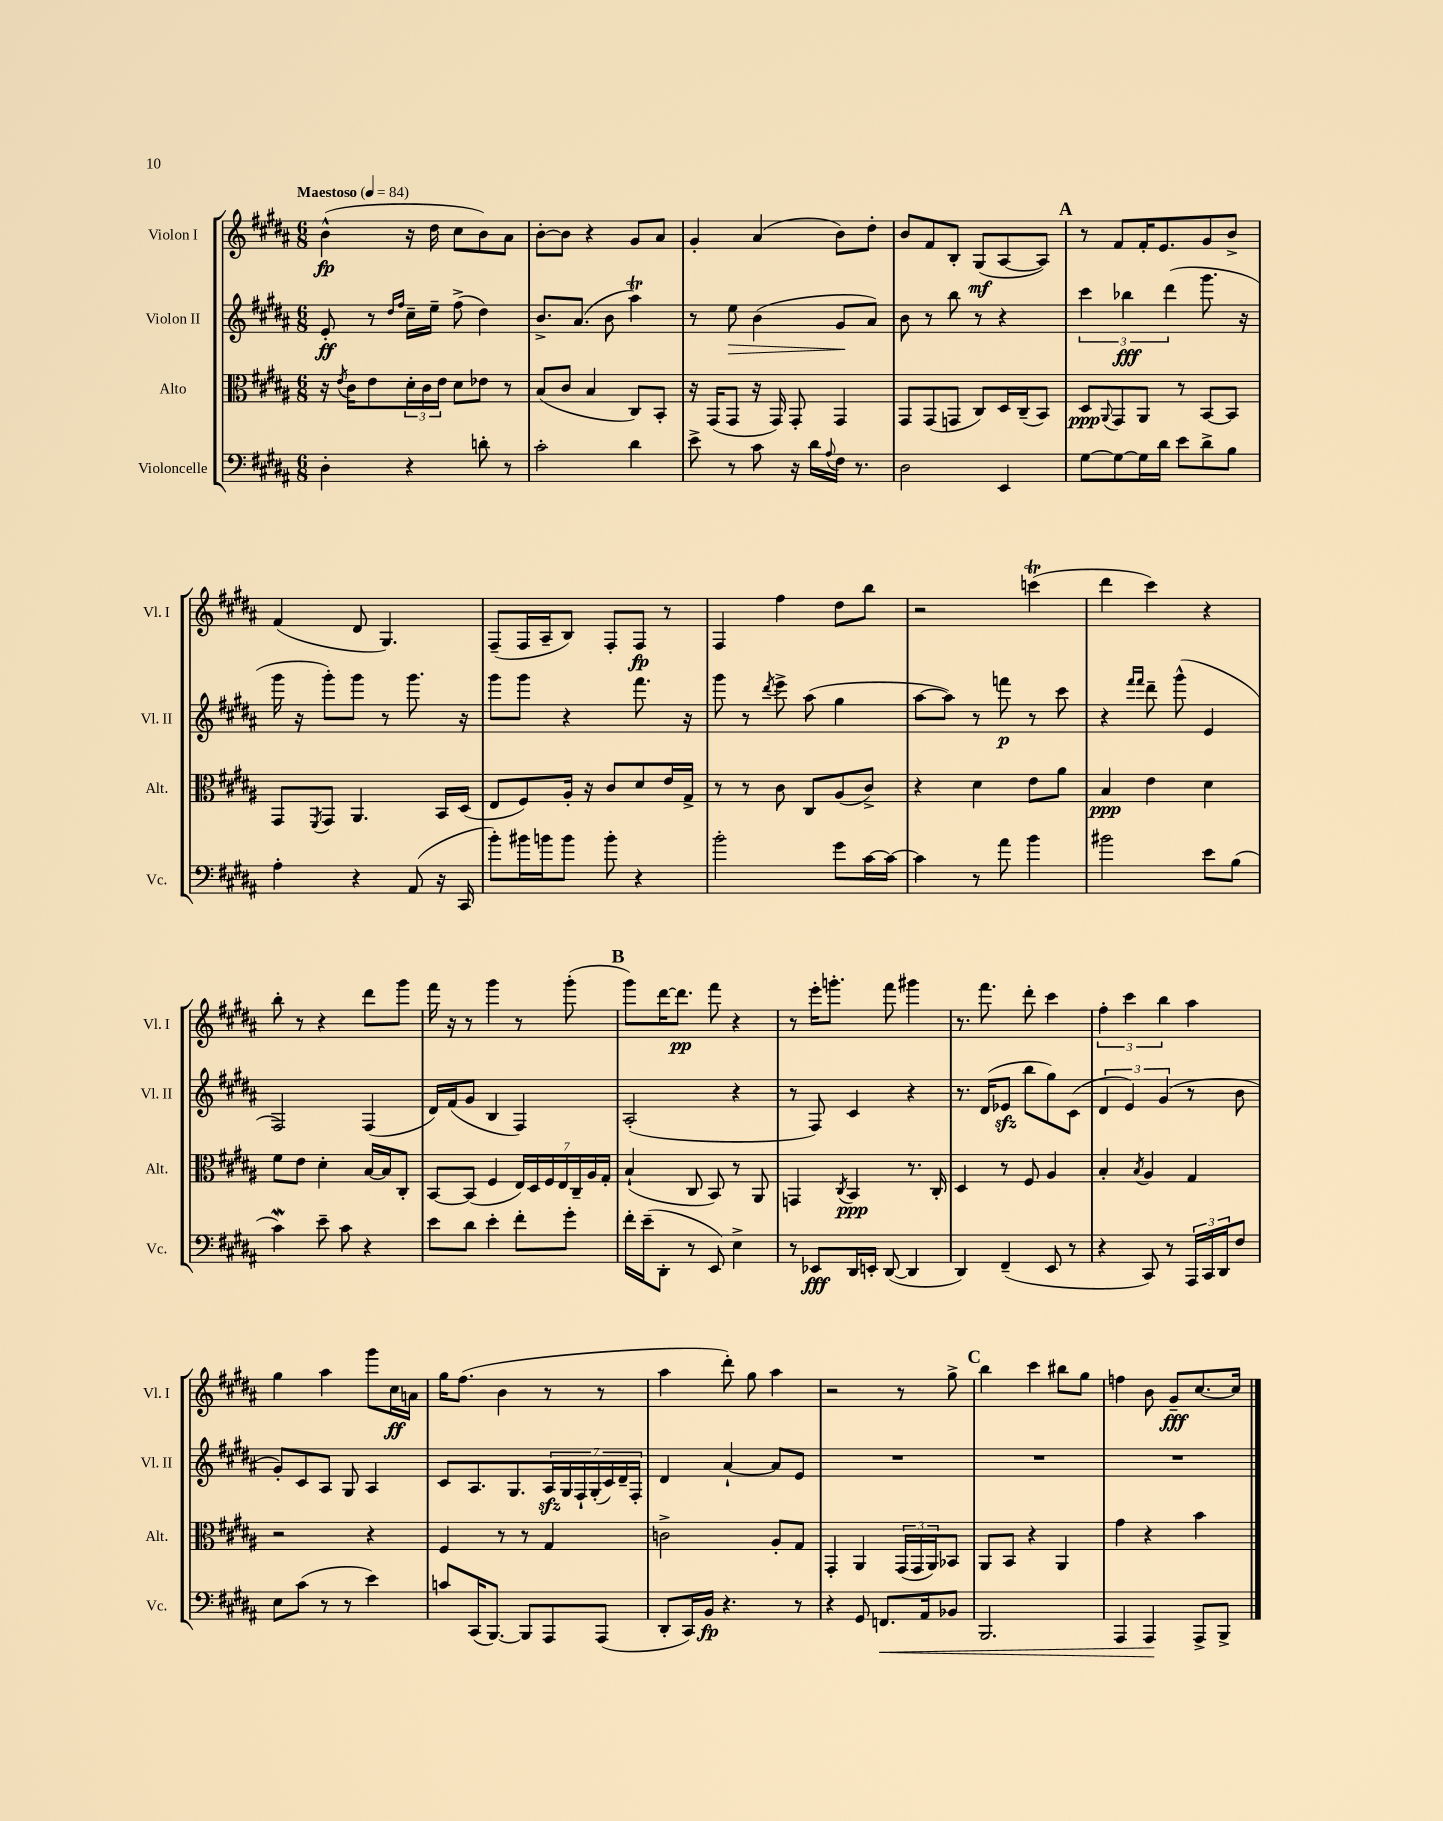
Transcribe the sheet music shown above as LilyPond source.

<<
\new StaffGroup <<
\new Staff = "s0" \with { instrumentName = "Violon I" shortInstrumentName = "Vl. I" } {
    \clef treble \key b \major \numericTimeSignature \time 6/8 \tempo "Maestoso" 4 = 84
    b'4-^\fp( r16 dis''16 cis''8 b'8) ais'8 |
    b'8~-. b'8 r4 gis'8 ais'8 |
    gis'4-. ais'4( b'8) dis''8-. |
    b'8 fis'8 b8-. gis8\mf( ais8~ ais8) |
    \mark \markup { \bold "A" } r8 fis'8 fis'16-. e'8. gis'8 b'8-> |
    fis'4( dis'8 gis4.) |
    fis8--( fis16 ais16-- b8) fis8-. fis8\fp r8 |
    fis4 fis''4 dis''8 b''8 |
    r2 c'''4\trill( |
    dis'''4 cis'''4) r4 |
    b''8-. r8 r4 dis'''8 gis'''8 |
    fis'''16 r16 r8 gis'''4 r8 gis'''8-.( |
    \mark \markup { \bold "B" } gis'''8) dis'''16~ dis'''8.\pp fis'''8 r4 |
    r8 e'''16-. g'''8.-. fis'''8 gis'''4 |
    r8. fis'''8. dis'''8-. cis'''4 |
    \tuplet 3/2 { fis''4-. cis'''4 b''4 } ais''4 |
    gis''4 ais''4 gis'''8 cis''16\ff a'16 |
    gis''16 fis''8.( b'4 r8 r8 |
    ais''4 dis'''8-.) gis''8 ais''4 |
    r2 r8 gis''8-> |
    \mark \markup { \bold "C" } b''4 cis'''4 bis''8 gis''8 |
    f''4 b'8 gis'8--\fff cis''8.~ cis''16 \bar "|." |
}
\new Staff = "s1" \with { instrumentName = "Violon II" shortInstrumentName = "Vl. II" } {
    \clef treble \key b \major \numericTimeSignature \time 6/8
    e'8-.\ff r8 \grace { dis''16 fis''16 } cis''16-- e''16-- fis''8->( dis''4) |
    b'8.-> ais'8.( b'8 ais''4\trill) |
    r8 e''8\> b'4( gis'8\! ais'8) |
    b'8 r8 b''8 r8 r4 |
    \mark \markup { \bold "A" } \tuplet 3/2 { cis'''4 bes''4\fff dis'''4( } gis'''8. r16 |
    gis'''16 r16 gis'''8-.) gis'''8 r8 gis'''8. r16 |
    gis'''8 gis'''8 r4 fis'''8. r16 |
    gis'''8 r8 \acciaccatura { dis'''8 } e'''8-> ais''8( gis''4 |
    ais''8~ ais''8) r8 f'''8\p r8 cis'''8 |
    r4 \grace { fis'''16 fis'''16 } dis'''8-- gis'''8-^( e'4 |
    fis2) fis4( |
    dis'16) fis'16( gis'8 b4 fis4) |
    \mark \markup { \bold "B" } ais2-.( r4 |
    r8 fis8) cis'4 r4 |
    r8. dis'16( ees'8\sfz b''8 gis''8) cis'8( |
    \tuplet 3/2 { dis'4 e'4) gis'4( } r8 b'8 |
    gis'8-.) cis'8 ais8 gis8 ais4 |
    cis'8 ais8. gis8. \tuplet 7/4 { ais16\sfz gis16 fis16-! gis16-.( cis'16) dis'16-- fis16-. } |
    dis'4 ais'4~-! ais'8 e'8 |
    R2. |
    \mark \markup { \bold "C" } R2. |
    R2. \bar "|." |
}
\new Staff = "s2" \with { instrumentName = "Alto" shortInstrumentName = "Alt." } {
    \clef alto \key b \major \numericTimeSignature \time 6/8
    r16 \acciaccatura { e'8 } cis'16 e'8 \tuplet 3/2 { dis'16-. cis'16 e'16 } dis'8 ees'8 r8 |
    b8( cis'8 b4 cis8) b,8-. |
    r16 gis,16( gis,8 r16 gis,16) gis,8-. gis,4 |
    gis,8 gis,8( g,8 cis8) dis16 cis16--( b,8) |
    \mark \markup { \bold "A" } dis8\ppp \appoggiatura { ais,8 } gis,8 ais,8 r8 b,8~ b,8 |
    gis,8 \acciaccatura { fis,8 } gis,8 ais,4. b,16 dis16( |
    e8 fis8) ais16-. r16 cis'8 dis'8 e'16 gis16-> |
    r8 r8 cis'8 cis8 ais8( cis'8->) |
    r4 dis'4 e'8 ais'8 |
    b4\ppp e'4 dis'4 |
    fis'8 e'8 dis'4-. b16~ b16 cis8-. |
    b,8~ b,8( fis4 \tuplet 7/4 { e16) dis16 fis16 e16 cis16-- ais16 gis16-. } |
    \mark \markup { \bold "B" } b4-!( cis8 b,8) r8 ais,8 |
    g,4 \acciaccatura { cis8 } b,4\ppp r8. cis16-. |
    dis4 r8 fis8 ais4 |
    b4-. \acciaccatura { b8 } ais4 gis4 |
    r2 r4 |
    fis4 r8 r8 gis4 |
    c'2-> ais8-. gis8 |
    gis,4-. ais,4 \tuplet 3/2 { gis,16( gis,16 ais,16) } bes,8 |
    \mark \markup { \bold "C" } ais,8 b,8 r4 ais,4 |
    gis'4 r4 b'4 \bar "|." |
}
\new Staff = "s3" \with { instrumentName = "Violoncelle" shortInstrumentName = "Vc." } {
    \clef bass \key b \major \numericTimeSignature \time 6/8
    dis4-. r4 d'8-. r8 |
    cis'2-. dis'4 |
    e'8-> r8 cis'8 r16 dis'16 \appoggiatura { ais8 } fis16 r8. |
    dis2 e,4 |
    \mark \markup { \bold "A" } gis8~ gis8~ gis16 dis'16 e'8 dis'8-> b8 |
    ais4-. r4 ais,8( r16 cis,16 |
    b'8-.) bis'16 b'16 b'8 b'8-. r4 |
    b'2-. gis'8 cis'16~ cis'16~ |
    cis'4 r8 ais'8 b'4 |
    bis'2 e'8 b8( |
    cis'4\mordent) e'8-- cis'8 r4 |
    e'8 dis'8 e'4-. fis'8-. gis'8-. |
    \mark \markup { \bold "B" } fis'16-. e'16--( dis,8-. r8 e,8) e4-> |
    r8 ees,8\fff dis,16 e,16-. dis,8~( dis,4 |
    dis,4) fis,4--( e,8 r8 |
    r4 cis,8) r8 \tuplet 3/2 { ais,,16 cis,16 dis,16 } fis8 |
    e8 cis'8( r8 r8 e'4) |
    c'8 cis,16( b,,8.~) b,,8 ais,,8 ais,,8( |
    dis,8-. cis,16) b,16\fp r4. r8 |
    r4 gis,8 f,8.\< ais,16 bes,8 |
    \mark \markup { \bold "C" } b,,2. |
    ais,,4 ais,,4\! ais,,8-> b,,8-> \bar "|." |
}
>>
>>
\layout { \context { \Score \remove "Bar_number_engraver" } }
